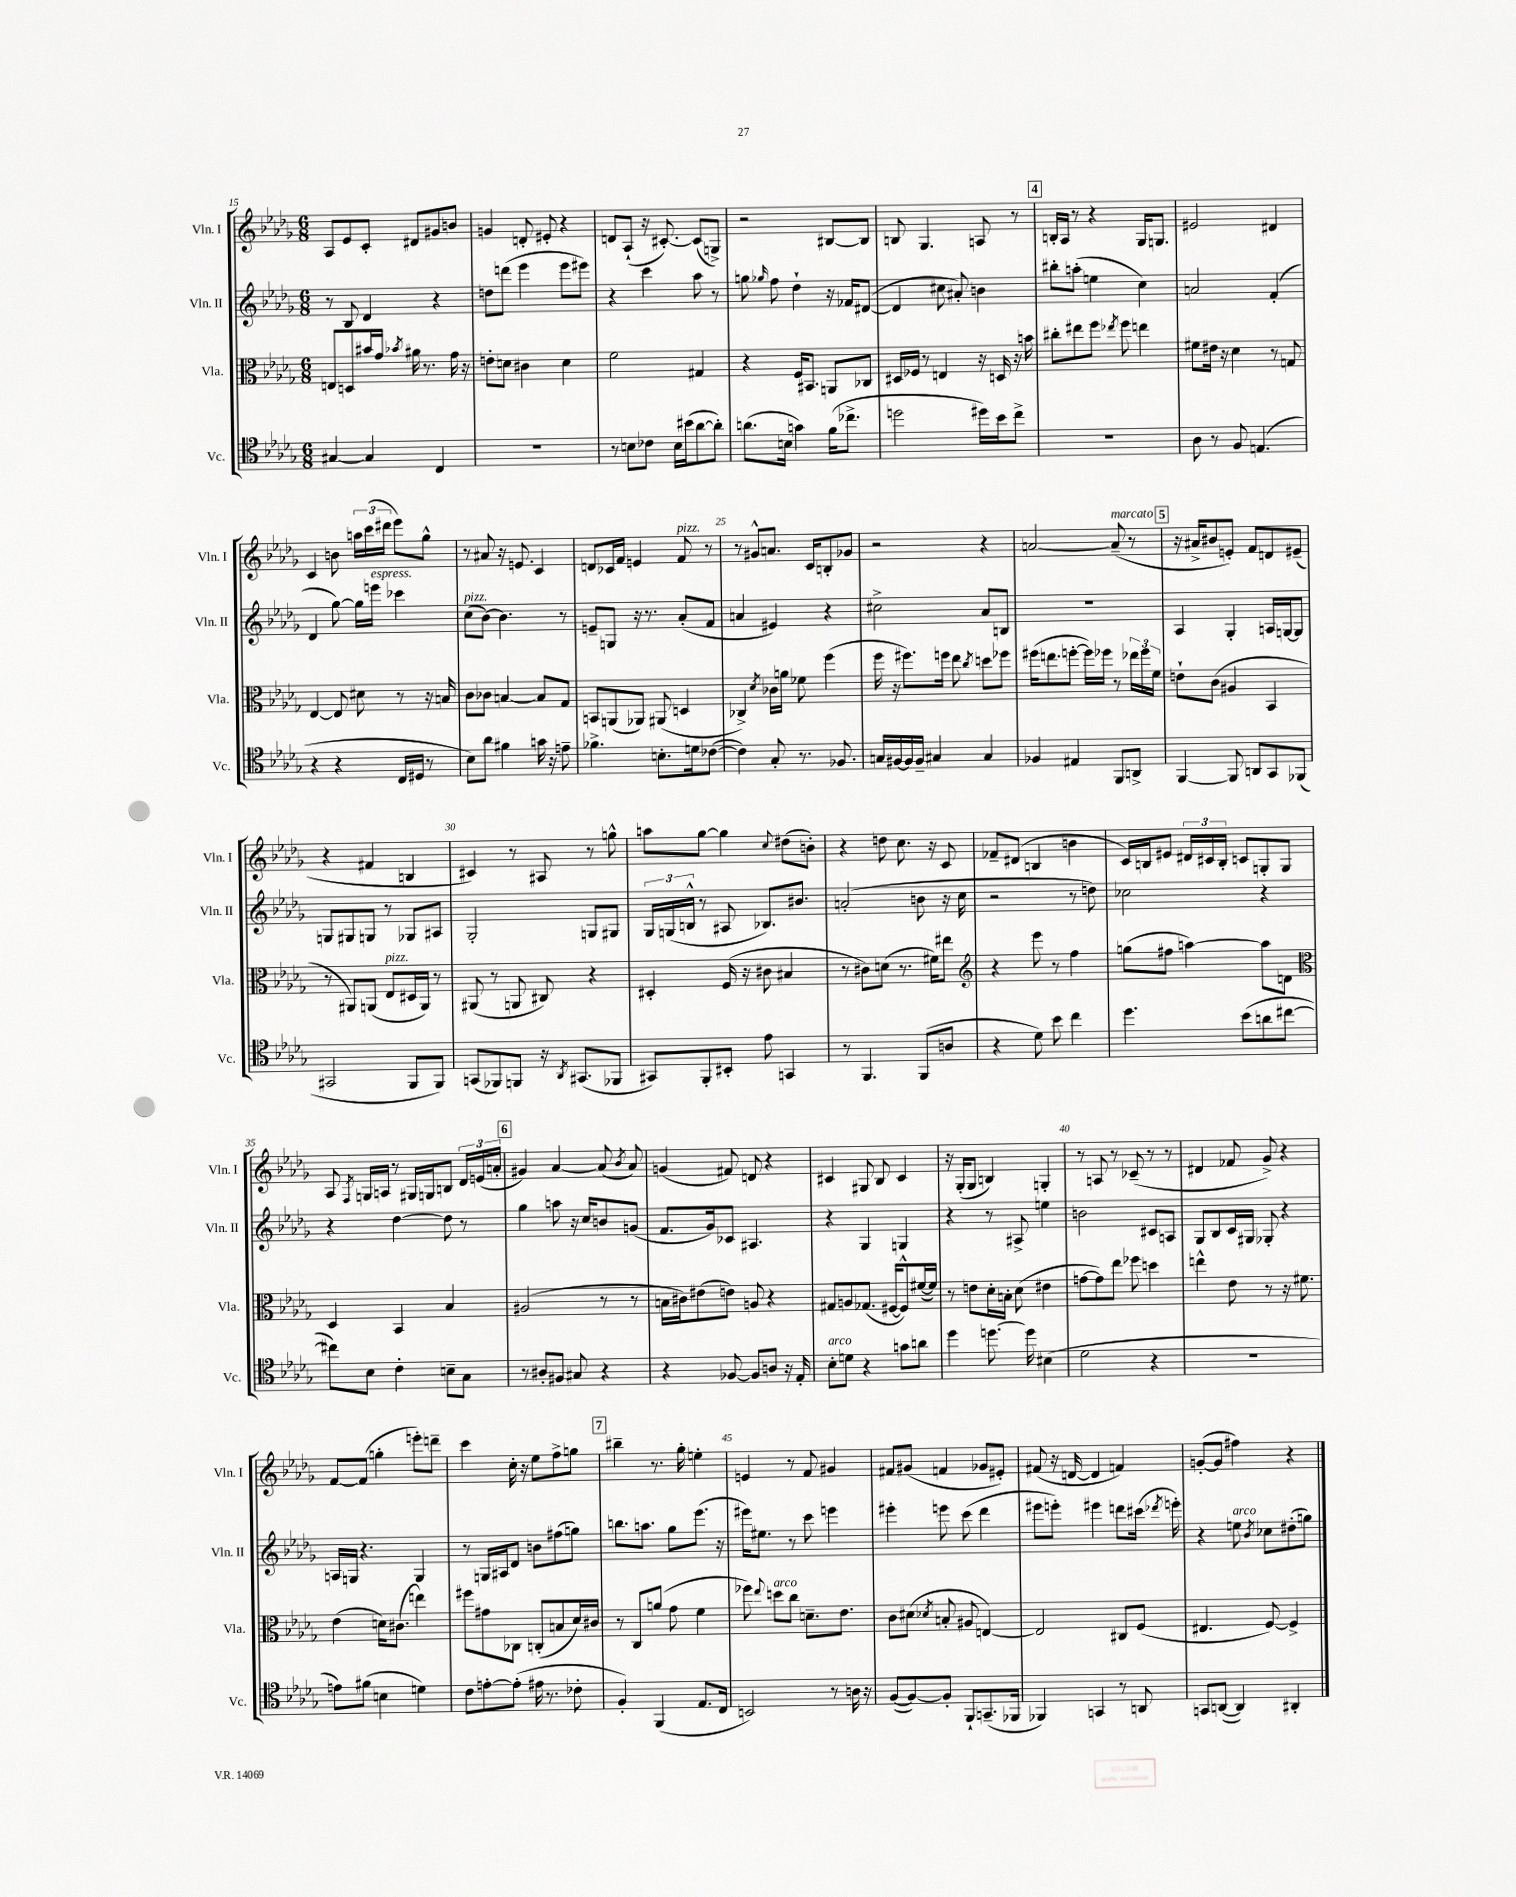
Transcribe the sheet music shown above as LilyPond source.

<<
\new StaffGroup <<
\new Staff = "s0" \with { instrumentName = "Vln. I" shortInstrumentName = "Vln. I" } {
    \clef treble \key des \major \numericTimeSignature \time 6/8
    \autoBeamOff aes8[ ees'8 c'8]-. dis'8[ gis'8 b'8] |
    g'4 d'8-. eis'8-. r4 |
    d'8[ aes8]-!( r16 cis'8.~-.) cis'8[( g8]->) |
    r2 bis8[~ bis8] |
    b8 ges4. a8 r8 |
    \mark \markup { \box "4" } b16[-. aes16] r8 r4 ges16[ g8.] |
    eis'2 dis'4 |
    c'4 b'8 \tuplet 3/2 { a''16[ c'''16( dis'''16] } ees'''8[) ges''8]-^ |
    r8 ais'8 r16 e'8. c'4 |
    d'8[ ces'16 f'16] e'4 f'8^\markup { \italic "pizz." } r8 |
    r8 gis'8[-^ a'8.] c'16[ b8-. ges'8] |
    r2 r4 |
    a'2~ a'8--^\markup { \italic "marcato" }( r8 |
    \mark \markup { \box "5" } r16 ais'16[-> bis'8 e'8]-.) f'8[ d'8 eis'8]--( |
    r4 fis'4 b4 |
    cis'4) r8 ais8 r8 g''8-^ |
    a''8[ ges''8]~ ges''4 \appoggiatura { c''8 } dis''8[( b'8]-.) |
    r4 d''8 c''8. r16 c'8 |
    fes'8[-- dis'8]( b4 b'4 |
    c'16[) b16 eis'8] \tuplet 3/2 { dis'16[ cis'16 b16]-. } c'8[ g8-. g8] |
    aes8 \acciaccatura { f8 } g16[ a16] r8 gis16[ g16 b8] \tuplet 3/2 { des'16[ e'16( a'16]-. } |
    \mark \markup { \box "6" } gis'4) aes'4~ aes'8( \acciaccatura { bes'8 } aes'8) |
    g'4( fis'8) d'8 r4 |
    cis'4 gis8 bes8 cis'4 |
    r16 ges16[-.( ges8] b4) g4-. |
    r8 a8 r8 ces'8--( r8 r8 |
    dis'4 fes'8 ges'8->) r4 |
    f'8[~ f'8]( g''4-. e'''8[-.) d'''8]-- |
    c'''4 c''16-. r16 ees''8[ f''8-> g''8] |
    \mark \markup { \box "7" } bis''4-- r8. ges''16-. e''4-. |
    e'4 r8 f'8 gis'4 |
    fis'8[ gis'8]( f'4 ges'8[ eis'8]-.) |
    fis'8( r16 d'16~ d'4 f'4) |
    g'8[~-.( g'8] fis''4) r4 \bar "|." |
}
\new Staff = "s1" \with { instrumentName = "Vln. II" shortInstrumentName = "Vln. II" } {
    \clef treble \key des \major \numericTimeSignature \time 6/8
    \autoBeamOff r8 bes8 des'4 r4 |
    d''8[ d'''8]( ees'''4 ees'''8[ eis'''8]) |
    r4 c'''4 aes''8 r8 |
    g''8 \grace { ges''16 } f''8 des''4-! r16 fes'16[ dis'8]~( |
    dis'4 cis''8 ais'8-.) b'4 |
    \mark \markup { \box "4" } bis''8[-. a''8]-.( e''4 c''4) |
    a'2 f'4-.( |
    des'4 ges''8~) ges''16[ e'''16]^\markup { \italic "espress." } ces'''4 |
    c''8[^\markup { \italic "pizz." }( bes'8]~) bes'4. r8 |
    e'8[-- g8] r16 r8. aes'8[-.( f'8] |
    a'4 eis'4) r4 |
    cis''2-> aes'8[ b8] |
    R2. |
    \mark \markup { \box "5" } aes4 ges4-. a16[ g16~ g8] |
    g8[ gis8 g8] r8 ges8[ ais8] |
    ges2-. g8[ gis8] |
    \tuplet 3/2 { ges16[ g16( b16]-^ } r8 ais8 bes8.[) bis'8.] |
    a'2-.( b'8 r16 c''16 |
    r2 r8 d''8) |
    ces''2 r4 |
    r4 des''4~ des''8 r8 |
    \mark \markup { \box "6" } ges''4 a''8 r16 c''16[ b'8 g'8]( |
    f'8.[ ges'16) ces'8] ais4. |
    r4 ges4 g4 |
    r4 r8 ais8-> e''4 |
    b'2 cis'8[ a8] |
    ges8[ bes8 c'16 gis16] ges8-. r4 |
    a16[ g16] r4. g4 |
    r8 g16[ ais16 des'8] b'8[ fis''8( g''8]) |
    \mark \markup { \box "7" } b''8.[ a''8.] ges''8[ ees'''8.]( r16 |
    eis'''16[) eis''8.] r8 c'''8 e'''4 |
    eis'''4-. e'''8 c'''8( des'''4 |
    eis'''8[ e'''8]-.) eis'''4 d'''8[ cis'''16]( \acciaccatura { des'''8 } e'''16-.) |
    r4 e''8^\markup { \italic "arco" } \acciaccatura { bes'8 } ces''8[ dis''8-.( g''8]) \bar "|." |
}
\new Staff = "s2" \with { instrumentName = "Vla." shortInstrumentName = "Vla." } {
    \clef alto \key des \major \numericTimeSignature \time 6/8
    \autoBeamOff e8[ d8 bis'16 ges'16] \acciaccatura { bes'8 } ais'16 r8. ges'16 r16 |
    e'8[-. d'8] cis'4 d'4 |
    f'2 gis4 |
    r4 f16[ bis,8.] a,8[ ces8] |
    dis16[ fes16] r8 e4 r16 d16 r16 b'16 |
    \mark \markup { \box "4" } cis''8[-. eis''8 f''8] \acciaccatura { ees''8 } f''8 e''4 |
    fis'8[ eis'16] r16 des'4 r8 g8 |
    ees4~ ees8 dis'8 r8 r16 b16 |
    c'8[ ces'8] b4~ b8[ ges8] |
    b,8[ a,8( aes,8]) ais,8( d4 |
    ces4->) \acciaccatura { des'8 } ces'16[ a'16] fes'8 f''4( |
    f''16 r16 fis''8.[) f''16] ees''8 \acciaccatura { c''8 } d''8[ fes''8] |
    fis''16[( e''8. f''8]~-. f''16[) fes''16] r8 \tuplet 3/2 { ees''16[ fes''16 f'16] } |
    \mark \markup { \box "5" } e'8[-! c'8]( ais4 bes,4 |
    r8 ais,8[) a,8]( ees8[^\markup { \italic "pizz." } dis16 a,16]) r8 |
    ais,8( r8 a,8 cis8) r4 |
    dis4-. f16( r16 cis'8 bis4 |
    r8 cis'8[) d'8]( r8. fis'16[) eis''8] |
    \clef treble r4 ees'''8 r8 f''4 |
    g''8[( fis''8] a''4~) a''8[ d'8] |
    \clef alto des4 bes,4 bes4 |
    \mark \markup { \box "6" } ais2( r8 r8 |
    b16[ cis'16) eis'8( e'8]) a8 r4 |
    gis8[ a8 ges8.]( fis16[~ fis8-^) fis'16~( fis'16]) |
    r8 e'8[ des'16-. b16]-. des'8( eis'4 |
    g'8[~ g'8) ees''8] fes''8 d''4 |
    e''4-^ ees'8 r8 r16 fis'8. |
    ees'4( d'16[) cis'8.]( e''4) |
    fis''8[ gis'8 ces8] c8[-.( b8 des'16) cis'16] |
    \mark \markup { \box "7" } r8 c8[ a'8]( ges'8 f'4 |
    fes''8) \appoggiatura { ees''8 } d''8[^\markup { \italic "arco" } c''8] d'8.[-- ees'8.] |
    c'8[ dis'8]( \acciaccatura { des'8 } b8-. ais8 e4~) |
    e2 cis8[ f8]( |
    eis4. f8~) f4-> \bar "|." |
}
\new Staff = "s3" \with { instrumentName = "Vc." shortInstrumentName = "Vc." } {
    \clef tenor \key des \major \numericTimeSignature \time 6/8
    \autoBeamOff gis4~ gis4 c4 |
    R2. |
    r8 b8[ ces'8] b16[ bis'16( aes'8~ aes'8]-.) |
    a'8.[( b16] g'4) f'16[( ces''8.]-> |
    d''2 dis''16[) bes'16 c''8]-> |
    \mark \markup { \box "4" } R2. |
    aes8 r8 f8 e4.( |
    r4 r4 c16[ dis16] r8 |
    bes8[) aes'8] fis'4 g'16 r16 e'8-- |
    fes'4.-> b8.[-. d'16 ces'8]~( |
    ces'4) ges8-. r8. fes8. |
    g16[ fis16~ fis16 fis16]-- gis4 gis4 |
    fes4 eis4 f,8[ a,8]-> |
    \mark \markup { \box "5" } f,4~ f,8 a,8[ ges,8 fes,8]( |
    gis,2 f,8[ f,8]) |
    g,8[( fes,8) f,8] r16 \acciaccatura { aes,8 } gis,8.[( fes,8] |
    gis,8[) f,8-. bis,8]-. ees'8 g,4 |
    r8 f,4. f,8[( a8] |
    r4 des'8) bes'8 c''4 |
    des''4. bes'8[( a'8 cis''8]~ |
    cis''8[) bes8] c'4-. b8[-- ges8] |
    \mark \markup { \box "6" } r8 ais8[-. fis8] gis8 r4 |
    r4 fes8~ fes8[ a8] r16 ees16-. |
    bes8[-.^\markup { \italic "arco" } d'8] r4 g'8[ a'8] |
    des''4 d''8.~ d''16 bis4( |
    des'2 r4 |
    R2. |
    e'8[) fis'8]( b4 d'4) |
    c'8[ e'8~-. e'8]-.( eis'16 r8. ces'8-. |
    \mark \markup { \box "7" } f4-.) f,4( ees8.[ c16] |
    b,2) r8 a16 r16 |
    f8[~( f8~) f8]-. f,8[-! g,8.--( fes,16] |
    fes,4) g,4 r8 a,8 |
    g,8[ a,8]~( a,4) ais,4-. \bar "|." |
}
>>
>>
\layout { \context { \Score currentBarNumber = #15 \override BarNumber.break-visibility = ##(#f #t #t) barNumberVisibility = #(every-nth-bar-number-visible 5) } }
